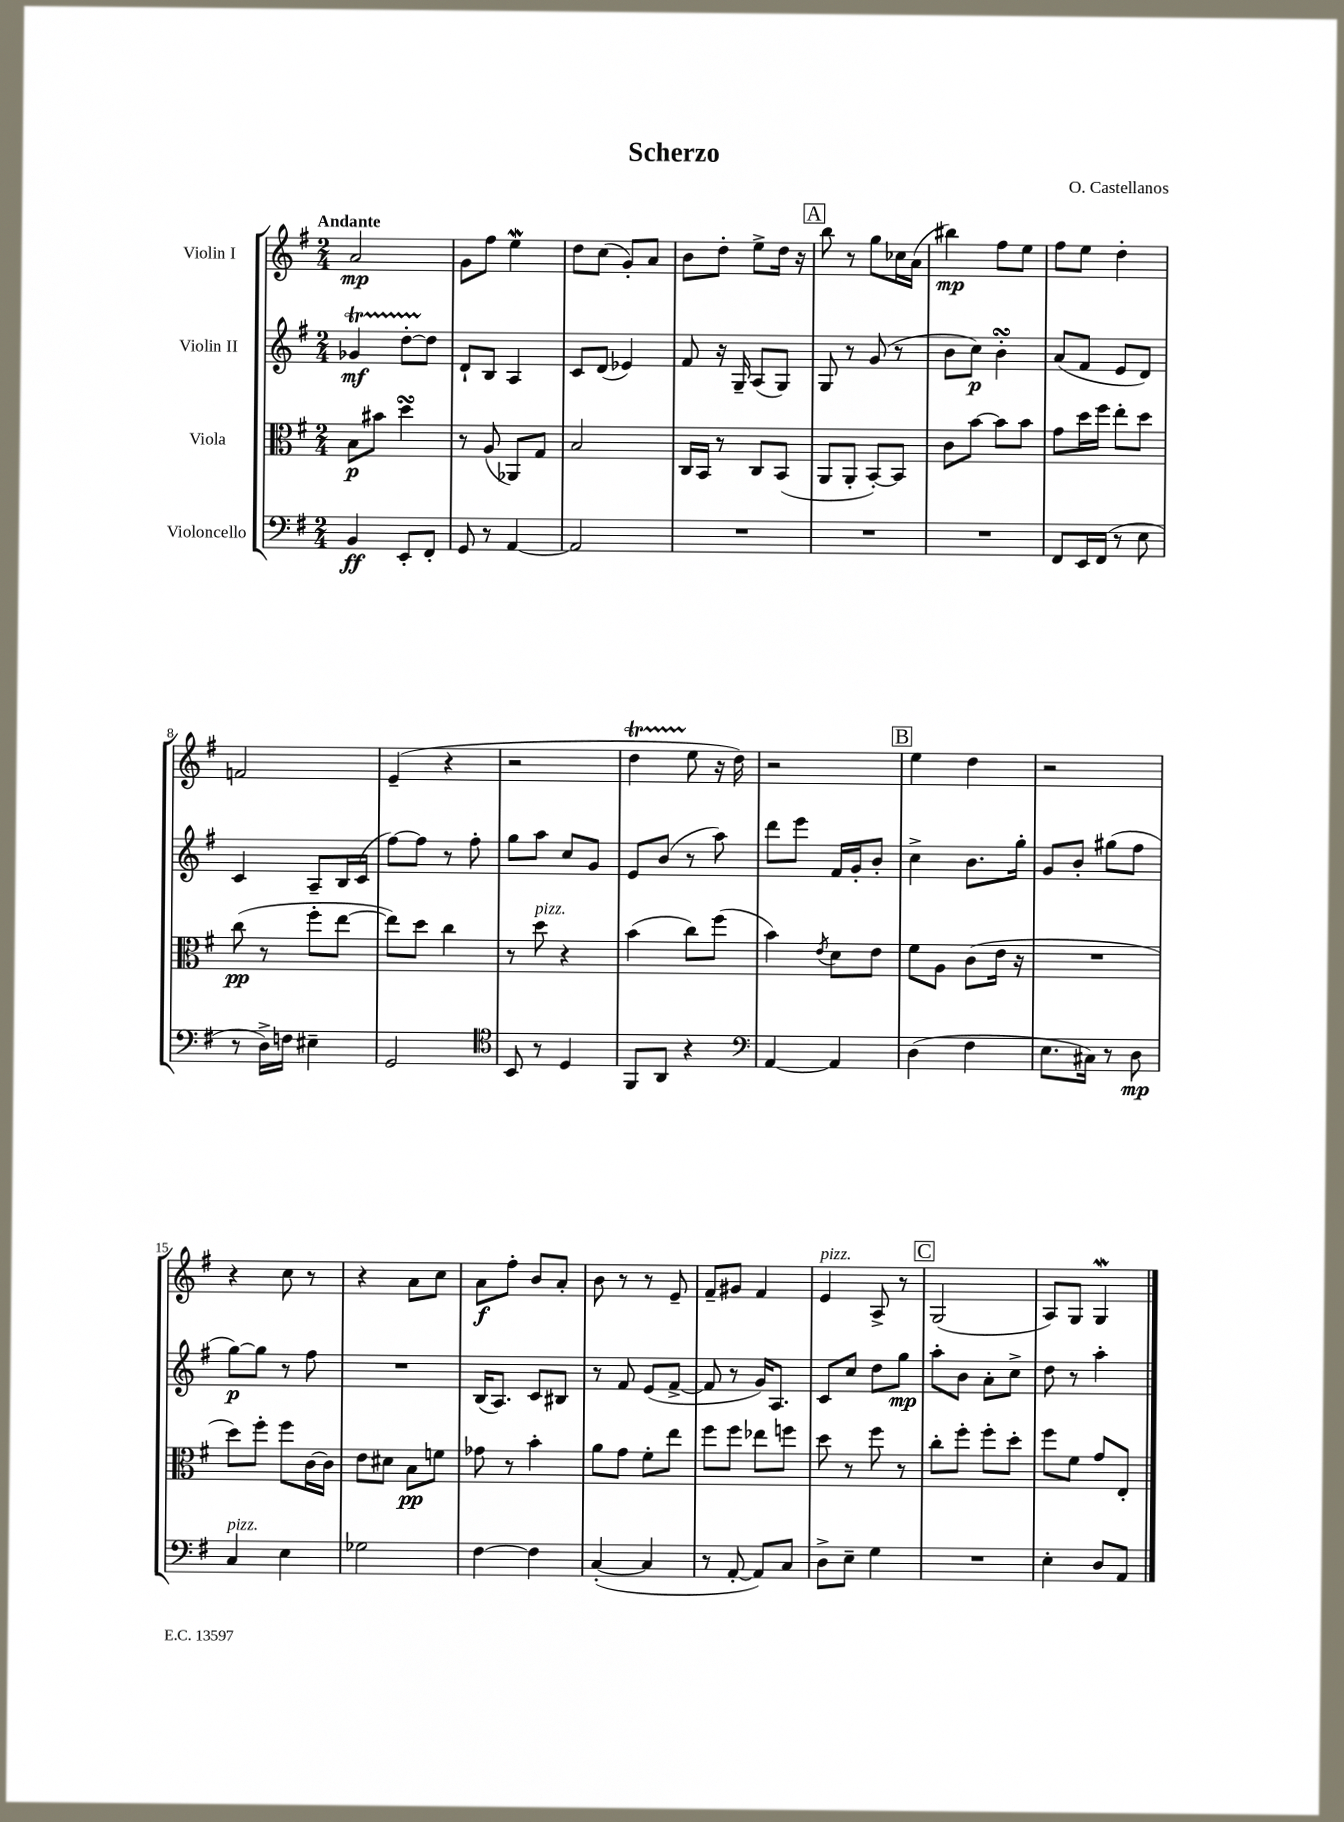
\header { title = "Scherzo" composer = "O. Castellanos" }
<<
\new StaffGroup <<
\new Staff = "s0" \with { instrumentName = "Violin I" } {
    \clef treble \key g \major \numericTimeSignature \time 2/4 \tempo "Andante"
    a'2\mp |
    g'8 fis''8 e''4\mordent |
    d''8 c''8( g'8-.) a'8 |
    b'8 d''8-. e''8-> d''16 r16 |
    \mark \markup { \box "A" } b''8 r8 g''8 ces''16 a'16( |
    bis''4\mp) fis''8 e''8 |
    fis''8 e''8 d''4-. |
    f'2 |
    e'4--( r4 |
    r2 |
    d''4\startTrillSpan e''8\stopTrillSpan r16 d''16) |
    r2 |
    \mark \markup { \box "B" } e''4 d''4 |
    r2 |
    r4 c''8 r8 |
    r4 a'8 c''8 |
    a'8\f fis''8-. b'8 a'8-. |
    b'8 r8 r8 e'8-- |
    fis'8-- gis'8 fis'4 |
    e'4^\markup { \italic "pizz." } a8-> r8 |
    \mark \markup { \box "C" } g2( |
    a8) g8 g4\mordent \bar "|." |
}
\new Staff = "s1" \with { instrumentName = "Violin II" } {
    \clef treble \key g \major \numericTimeSignature \time 2/4
    ges'4\startTrillSpan\mf d''8~-. d''8\stopTrillSpan |
    d'8-! b8 a4 |
    c'8 d'8( ees'4) |
    fis'8 r16 g16-- a8( g8) |
    \mark \markup { \box "A" } g8 r8 g'8( r8 |
    b'8 c''8\p) b'4-.\turn |
    a'8( fis'8 e'8 d'8) |
    c'4 a8-- b16 c'16( |
    fis''8~) fis''8 r8 fis''8-. |
    g''8 a''8 c''8 g'8 |
    e'8 b'8( r8 a''8) |
    d'''8 e'''8 fis'16 g'16-. b'8-. |
    \mark \markup { \box "B" } c''4-> b'8. g''16-. |
    g'8 b'8-. gis''8( fis''8 |
    g''8~\p) g''8 r8 fis''8 |
    R2 |
    b16( a8.) c'8 bis8 |
    r8 fis'8 e'8( fis'8~-> |
    fis'8 r8 g'16) a8. |
    c'8 c''8 d''8 g''8\mp |
    \mark \markup { \box "C" } a''8-. b'8 a'8-. c''8-> |
    d''8 r8 a''4-. \bar "|." |
}
\new Staff = "s2" \with { instrumentName = "Viola" } {
    \clef alto \key g \major \numericTimeSignature \time 2/4
    b8\p bis'8 d''4\turn |
    r8 a8( aes,8) g8 |
    b2 |
    c16 b,16 r8 c8 b,8( |
    \mark \markup { \box "A" } a,8 a,8-. b,8~-.) b,8 |
    c'8 b'8~ b'8 b'8 |
    g'8 d''16 fis''16 e''8-. d''8 |
    c''8\pp( r8 fis''8-. e''8~ |
    e''8) d''8 c''4 |
    r8 d''8^\markup { \italic "pizz." } r4 |
    b'4( c''8) fis''8( |
    b'4) \acciaccatura { e'8 } d'8 e'8 |
    \mark \markup { \box "B" } fis'8 a8 c'8( e'16 r16 |
    R2 |
    d''8) fis''8-. fis''8 c'16~ c'16 |
    e'8 dis'8 b8\pp f'8 |
    ges'8 r8 b'4-. |
    a'8 g'8 fis'8-. e''8 |
    fis''8 fis''8 ees''8 f''8 |
    d''8 r8 fis''8 r8 |
    \mark \markup { \box "C" } c''8-. fis''8-. fis''8-. d''8-. |
    fis''8 fis'8 g'8 e8-. \bar "|." |
}
\new Staff = "s3" \with { instrumentName = "Violoncello" } {
    \clef bass \key g \major \numericTimeSignature \time 2/4
    b,4\ff e,8-. fis,8-. |
    g,8 r8 a,4~ |
    a,2 |
    R2 |
    \mark \markup { \box "A" } R2 |
    R2 |
    fis,8 e,16 fis,16( r8 e8 |
    r8 d16->) f16 eis4-- |
    g,2 |
    \clef tenor b,8 r8 d4 |
    fis,8 a,8 r4 |
    \clef bass a,4~ a,4 |
    \mark \markup { \box "B" } d4( fis4 |
    e8. cis16) r8 d8\mp |
    c4^\markup { \italic "pizz." } e4 |
    ges2 |
    fis4~ fis4 |
    c4~-.( c4 |
    r8 a,8~-. a,8) c8 |
    d8-> e8-- g4 |
    \mark \markup { \box "C" } R2 |
    e4-. d8 a,8 \bar "|." |
}
>>
>>
